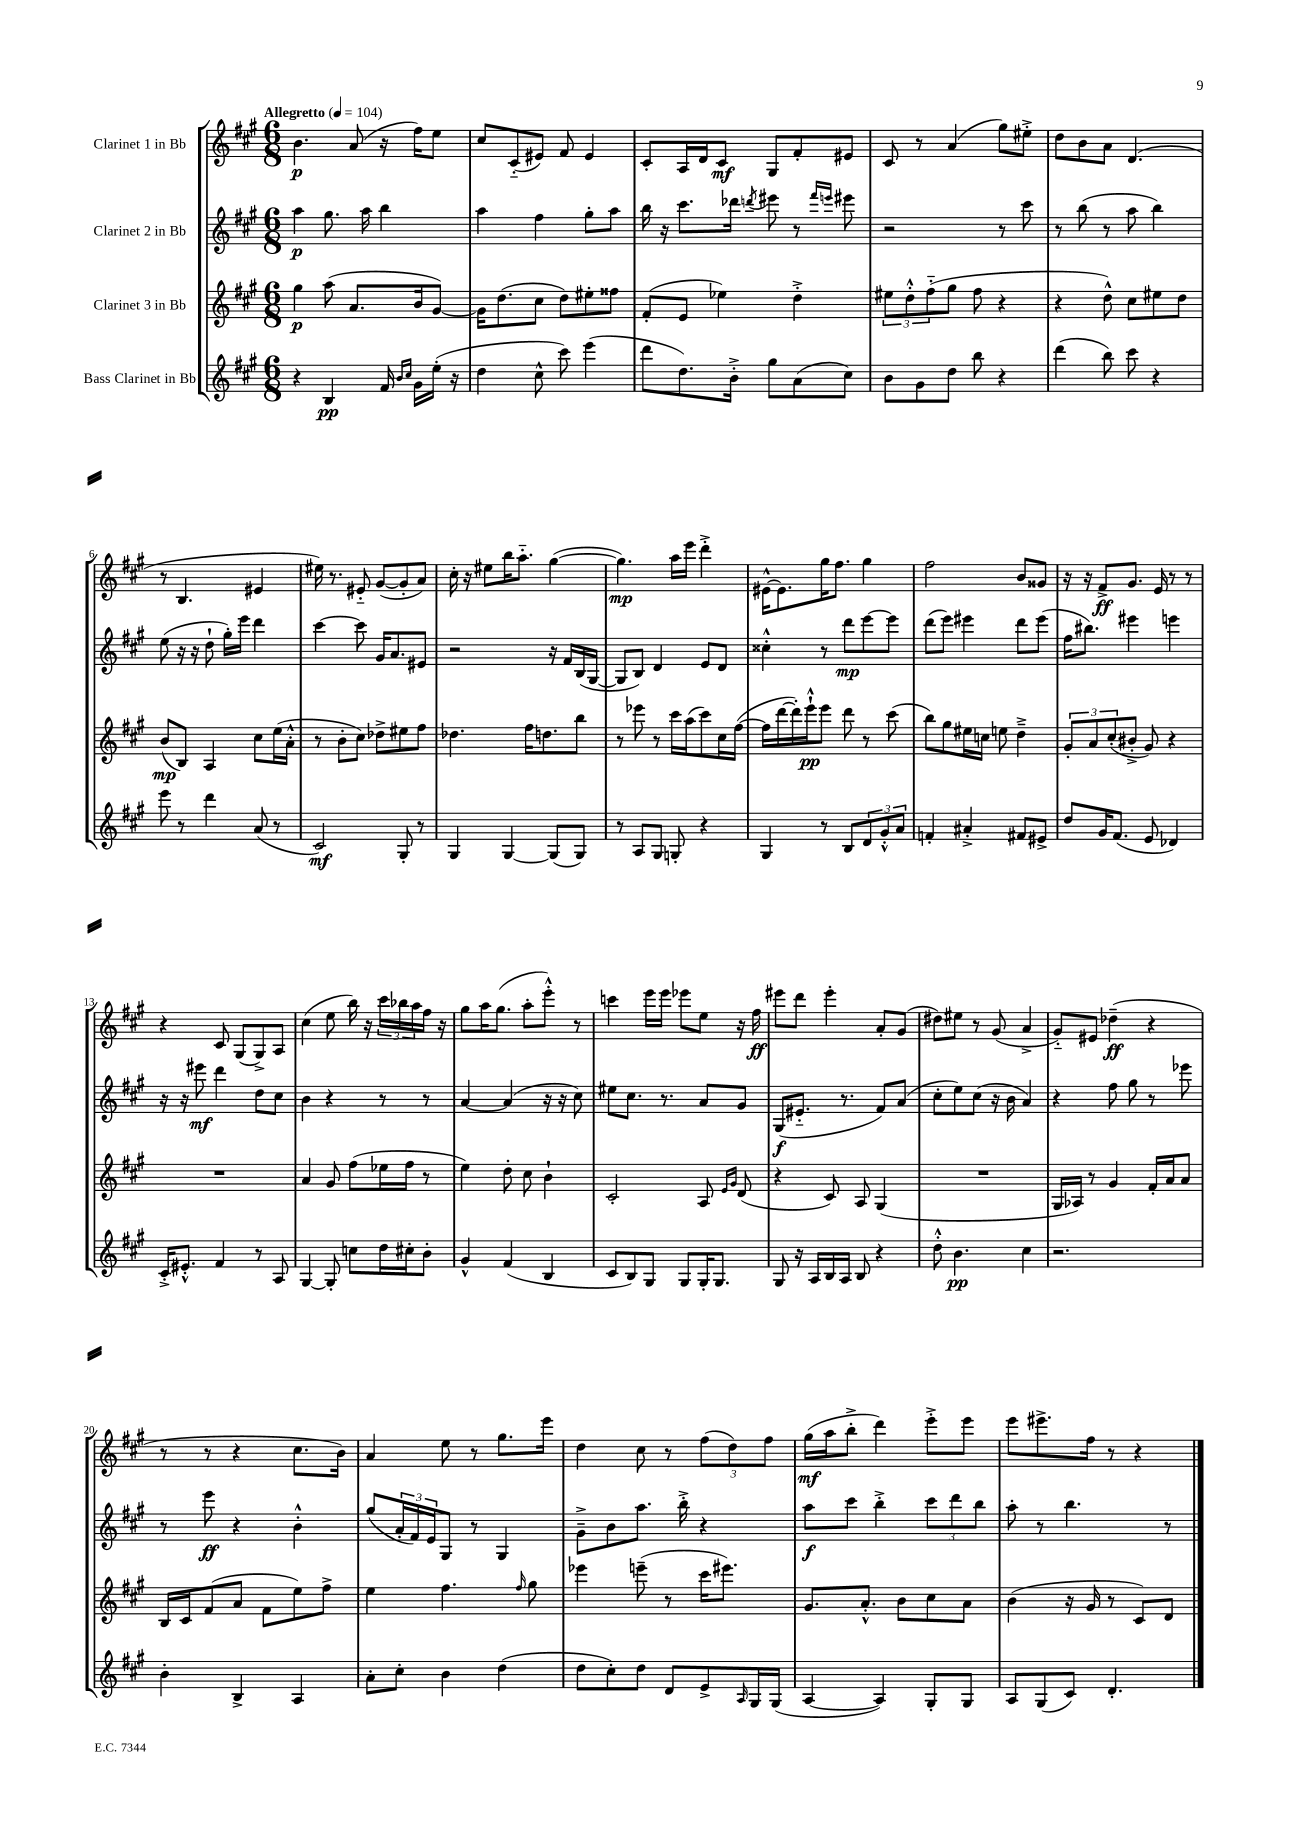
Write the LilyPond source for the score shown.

<<
\new StaffGroup <<
\new Staff = "s0" \with { instrumentName = "Clarinet 1 in Bb" } {
    \clef treble \key a \major \numericTimeSignature \time 6/8 \tempo "Allegretto" 4 = 104
    b'4.\p a'8( r16 fis''16) e''8 |
    cis''8 cis'8-_( eis'8) fis'8 eis'4 |
    cis'8-. a16 d'16 cis'8\mf gis8 fis'8-. eis'8 |
    cis'8 r8 a'4( gis''8) eis''8-.-> |
    d''8 b'8 a'8 d'4.( |
    r8 b4. eis'4 |
    eis''16) r8. eis'8-_ gis'8~( gis'8-. a'8) |
    cis''16-. r16 eis''8 b''16 a''8.-_ gis''4~( |
    gis''4.\mp) a''16 e'''16 d'''4-.-> |
    eis'16~-^ eis'8. gis''16 fis''8. gis''4 |
    fis''2 b'8 gisis'8 |
    r16 r16 fis'8->\ff gis'8. e'16 r8 r8 |
    r4 cis'8 gis8( gis8->) a8 |
    cis''4( e''8 b''16) r16 \tuplet 3/2 { cis'''16 bes''16 a''16 } fis''16 r16 |
    gis''8 a''16 gis''8.( a''8-. e'''8-.-^) r8 |
    c'''4 e'''16 e'''16 ees'''8 e''8 r16 fis''16\ff |
    eis'''8 d'''8 eis'''4-. a'8-. gis'8( |
    dis''8) eis''8 r8 gis'8( a'4-> |
    gis'8-_) eis'8 des''4--\ff( r4 |
    r8 r8 r4 cis''8. b'16) |
    a'4 e''8 r8 gis''8. e'''16 |
    d''4 cis''8 r8 \tuplet 3/2 { fis''8( d''8) fis''8 } |
    gis''16\mf( a''16 b''8-.-> d'''4) e'''8-.-> e'''8 |
    e'''8 eis'''8.-> fis''16 r8 r4 \bar "|." |
}
\new Staff = "s1" \with { instrumentName = "Clarinet 2 in Bb" } {
    \clef treble \key a \major \numericTimeSignature \time 6/8
    a''4\p gis''8. a''16 b''4 |
    a''4 fis''4 gis''8-. a''8 |
    b''16 r16 cis'''8. des'''16 \acciaccatura { d'''8 } eis'''8 r8 \grace { fis'''16 e'''16 } eis'''8 |
    r2 r8 cis'''8 |
    r8 b''8( r8 a''8 b''4) |
    e''8( r16 r16 d''8-! gis''16-.) e'''16 d'''4 |
    cis'''4~ cis'''8 gis'16 a'8. eis'8 |
    r2 r16 fis'16 b16( gis16~ |
    gis8 b8) d'4 e'8 d'8 |
    cisis''4-.-^ r8 d'''8\mp e'''8~ e'''8 |
    d'''8( e'''8) eis'''4 d'''8 eis'''8( |
    fis''16 bis''8.) eis'''4 e'''4 |
    r16 r16 eis'''8\mf d'''4 d''8 cis''8 |
    b'4 r4 r8 r8 |
    a'4~ a'4( r16 r16 cis''8) |
    eis''8 cis''8. r8. a'8 gis'8 |
    gis8\f( eis'8.-_ r8. fis'8) a'8( |
    cis''8-. e''8) cis''8( r16 b'16 a'4) |
    r4 fis''8 gis''8 r8 ees'''8 |
    r8 e'''8\ff r4 b'4-.-^ |
    gis''8( \tuplet 3/2 { a'16-. fis'16) e'16 } gis8 r8 gis4 |
    gis'8---> b'8 a''8. b''16-.-> r4 |
    a''8\f cis'''8 b''4-.-> \tuplet 3/2 { cis'''8 d'''8 b''8 } |
    a''8-. r8 b''4. r8 \bar "|." |
}
\new Staff = "s2" \with { instrumentName = "Clarinet 3 in Bb" } {
    \clef treble \key a \major \numericTimeSignature \time 6/8
    gis''4\p a''8( a'8. b'16 gis'8~) |
    gis'16 d''8.( cis''8 d''8) eis''8-. fisis''8 |
    fis'8-.( e'8 ees''4) d''4-.-> |
    \tuplet 3/2 { eis''8 d''8-.-^ fis''8-_( } gis''8 fis''8 r4 |
    r4 d''8-^) cis''8 eis''8 d''8 |
    b'8\mp( b8) a4 cis''8 e''16( a'16-.-^ |
    r8 b'8-. cis''8) des''8-> eis''8 fis''8 |
    des''4. fis''16 d''8. b''8 |
    r8 ees'''8 r8 cis'''16 a''16( cis'''8) cis''16 fis''16~( |
    fis''16 d'''16~ d'''16-.) e'''16-!-^\pp e'''8 d'''8 r8 cis'''8( |
    b''8) gis''8 eis''16 c''16 e''8 d''4---> |
    \tuplet 3/2 { gis'8-. a'8 cis''8-.( } bis'8-.-> gis'8) r4 |
    R2. |
    a'4 gis'8 fis''8( ees''16 fis''16 r8 |
    e''4) d''8-. cis''8 b'4-! |
    cis'2-. a8 \grace { e'16 gis'16 } d'8( |
    r4 cis'8) a8 gis4( |
    R2. |
    gis16 aes16) r8 gis'4 fis'16-. a'16 a'8 |
    b16 cis'16 fis'8( a'8 fis'8 e''8) fis''8-> |
    e''4 fis''4. \grace { fis''16 } gis''8 |
    ees'''4 e'''8--( r8 cis'''16 eis'''8.) |
    gis'8. a'8.-.-^ b'8 cis''8 a'8 |
    b'4( r16 gis'16 r8 cis'8) d'8 \bar "|." |
}
\new Staff = "s3" \with { instrumentName = "Bass Clarinet in Bb" } {
    \clef treble \key a \major \numericTimeSignature \time 6/8
    r4 b4\pp fis'16 \grace { b'16 cis''16 } gis'16 e''16-.( r16 |
    d''4 cis''8-^ cis'''8) e'''4( |
    d'''8 d''8.) b'16-.-> gis''8 a'8( cis''8) |
    b'8 gis'8 d''8 b''8 r4 |
    d'''4( b''8) cis'''8 r4 |
    e'''8 r8 d'''4 a'8( r8 |
    cis'2\mf) gis8-. r8 |
    gis4 gis4~ gis8( gis8) |
    r8 a8 gis8 g8-. r4 |
    gis4 r8 b8 \tuplet 3/2 { d'8 gis'8-.-^ a'8 } |
    f'4-. ais'4-.-> fis'8 eis'8-> |
    d''8 gis'16 fis'8.( e'8 des'4) |
    cis'16-.-> eis'8.-.-^ fis'4 r8 a8 |
    gis4~ gis8-. c''8 d''16 cis''16-. b'8-. |
    gis'4-^ fis'4( b4 |
    cis'8 b8) gis8 gis8 gis16-. gis8. |
    gis8 r16 a16 b16 a16 b8 r4 |
    d''8-.-^ b'4.\pp cis''4 |
    r2. |
    b'4-. b4-> a4 |
    a'8-. cis''8-. b'4 d''4( |
    d''8 cis''8-.) d''8 d'8 e'8-> \grace { a16 } gis16 gis16( |
    a4~ a4) gis8-. gis8 |
    a8 gis8( cis'8) d'4.-. \bar "|." |
}
>>
>>
